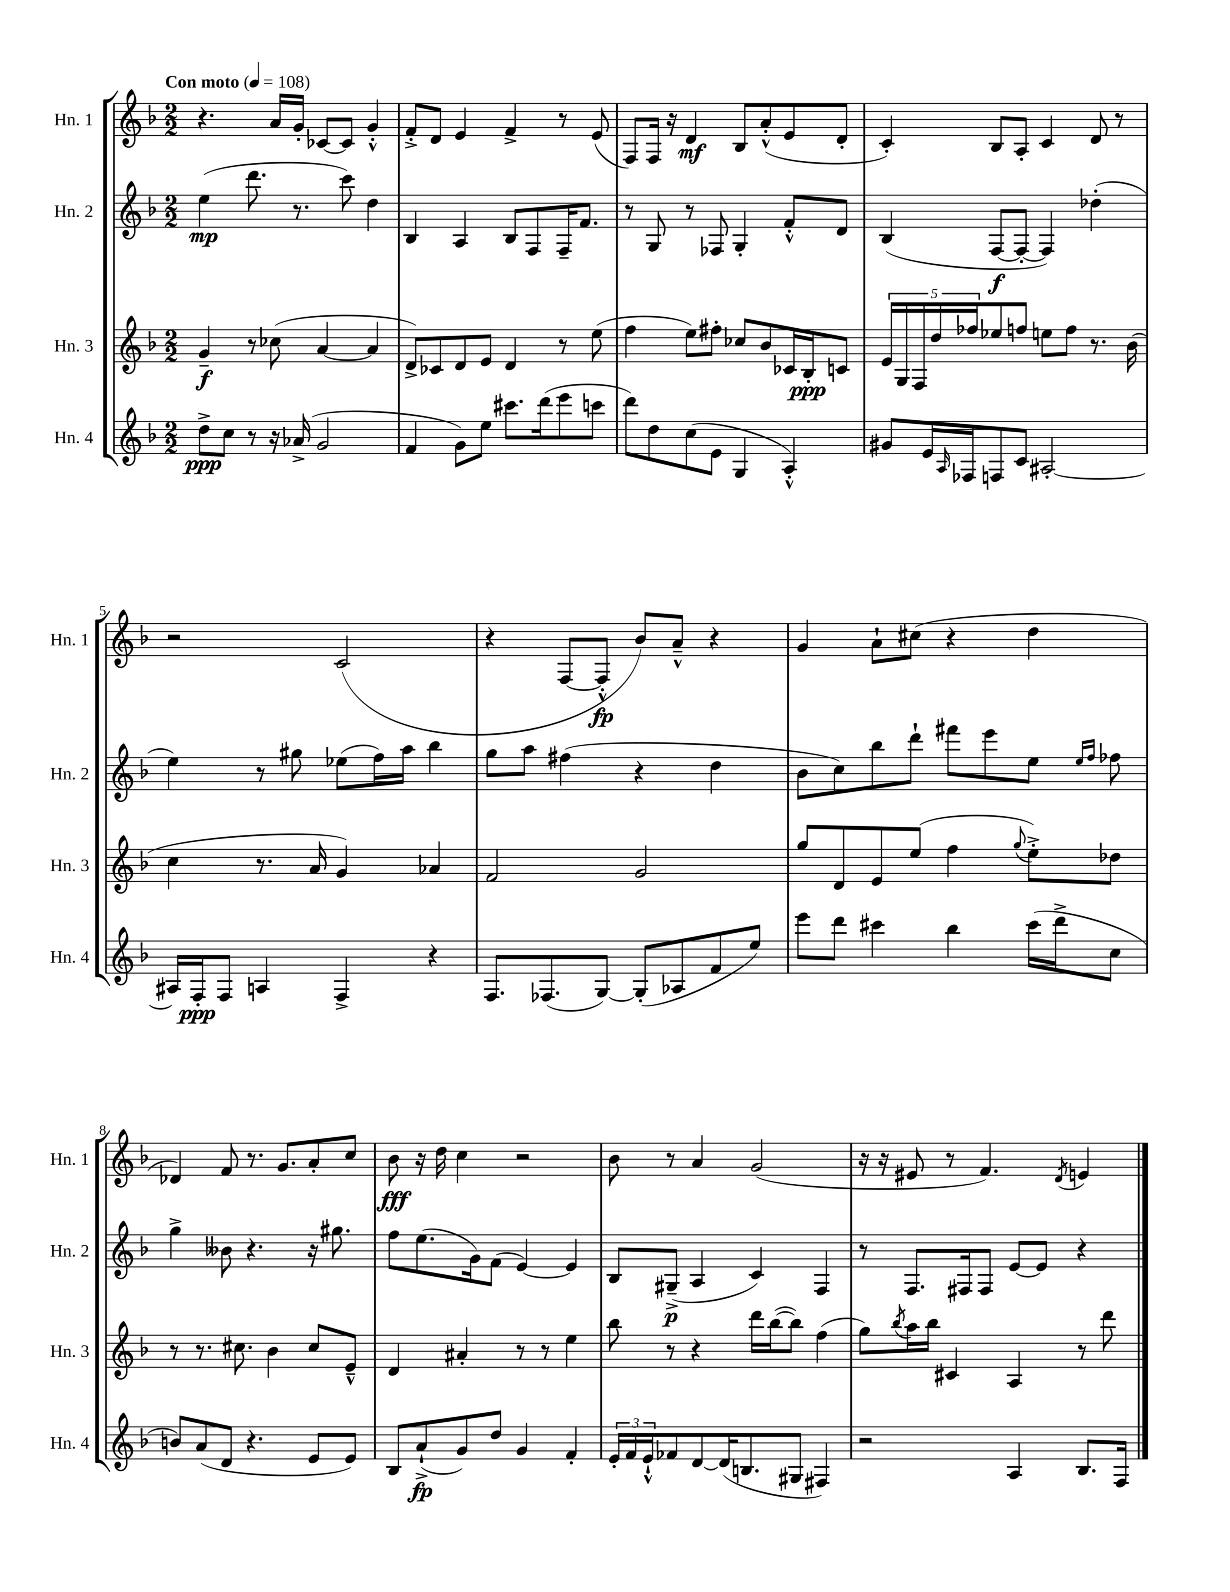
<<
\new StaffGroup <<
\new Staff = "s0" \with { instrumentName = "Hn. 1" shortInstrumentName = "Hn. 1" } {
    \clef treble \key f \major \numericTimeSignature \time 2/2 \tempo "Con moto" 4 = 108
    r4. a'16 g'16-. ces'8~ ces'8 g'4-.-^ |
    f'8-.-> d'8 e'4 f'4-> r8 e'8( |
    f8) f16 r16 d'4\mf bes8 a'8-.-^( e'8 d'8-. |
    c'4-.) bes8 a8-. c'4 d'8 r8 |
    r2 c'2( |
    r4 f8~ f8-.-^\fp bes'8) a'8---^ r4 |
    g'4 a'8-! cis''8( r4 d''4 |
    des'4) f'8 r8. g'8. a'8-. c''8 |
    bes'8\fff r16 d''16 c''4 r2 |
    bes'8 r8 a'4 g'2( |
    r16 r16 eis'8 r8 f'4.) \acciaccatura { d'8 } e'4 \bar "|." |
}
\new Staff = "s1" \with { instrumentName = "Hn. 2" shortInstrumentName = "Hn. 2" } {
    \clef treble \key f \major \numericTimeSignature \time 2/2
    e''4\mp( d'''8. r8. c'''8) d''4 |
    bes4 a4 bes8 f8 f16-- f'8. |
    r8 g8 r8 fes8 g4-. f'8-.-^ d'8 |
    bes4( f8~\f f8~-. f4) des''4-.( |
    e''4) r8 gis''8 ees''8( f''16) a''16 bes''4 |
    g''8 a''8 fis''4( r4 d''4 |
    bes'8 c''8) bes''8 d'''8-! fis'''8 e'''8 e''8 \grace { e''16 f''16 } fes''8 |
    g''4-> beses'8 r4. r16 gis''8. |
    f''8 e''8.( g'16) f'8( e'4~) e'4 |
    bes8 gis8--->\p( a4 c'4) f4 |
    r8 f8. fis16 fis8 e'8~ e'8 r4 \bar "|." |
}
\new Staff = "s2" \with { instrumentName = "Hn. 3" shortInstrumentName = "Hn. 3" } {
    \clef treble \key f \major \numericTimeSignature \time 2/2
    g'4--\f r8 ces''8( a'4~ a'4 |
    d'8->) ces'8 d'8 e'8 d'4 r8 e''8( |
    f''4 e''8) fis''8-. ces''8 bes'8 ces'16 bes16-.\ppp c'8 |
    \tuplet 5/4 { e'16 g16 f16 d''16 fes''16 } ees''8 f''8 e''8 f''8 r8. bes'16( |
    c''4 r8. a'16 g'4) aes'4 |
    f'2 g'2 |
    g''8 d'8 e'8 e''8( f''4 \appoggiatura { g''8 } e''8-.->) des''8 |
    r8 r8. cis''8. bes'4 cis''8 e'8---^ |
    d'4 ais'4-. r8 r8 e''4 |
    bes''8 r8 r4 d'''16 bes''16~( bes''8) f''4( |
    g''8) \acciaccatura { bes''8 } a''16 bes''16 cis'4 a4 r8 d'''8 \bar "|." |
}
\new Staff = "s3" \with { instrumentName = "Hn. 4" shortInstrumentName = "Hn. 4" } {
    \clef treble \key f \major \numericTimeSignature \time 2/2
    d''8->\ppp c''8 r8 r16 aes'16->( g'2 |
    f'4 g'8) e''8 cis'''8. d'''16( e'''8 c'''8 |
    d'''8) d''8 c''8( e'8 g4 a4-.-^) |
    gis'8 e'16 \grace { a16 } fes16 f8 c'8 ais2~-. |
    ais16 f16-.\ppp f8 a4 f4-> r4 |
    f8. fes8.( g8~) g8-.( aes8 f'8 e''8) |
    e'''8 d'''8 cis'''4 bes''4 cis'''16( d'''16-> c''8 |
    b'8) a'8( d'8 r4. e'8 e'8) |
    bes8 a'8-!->\fp( g'8) d''8 g'4 f'4-. |
    \tuplet 3/2 { e'16-. f'16 e'16-!-^ } fes'8 d'8~ d'16( b8. gis8 fis4) |
    r2 a4 bes8. f16 \bar "|." |
}
>>
>>
